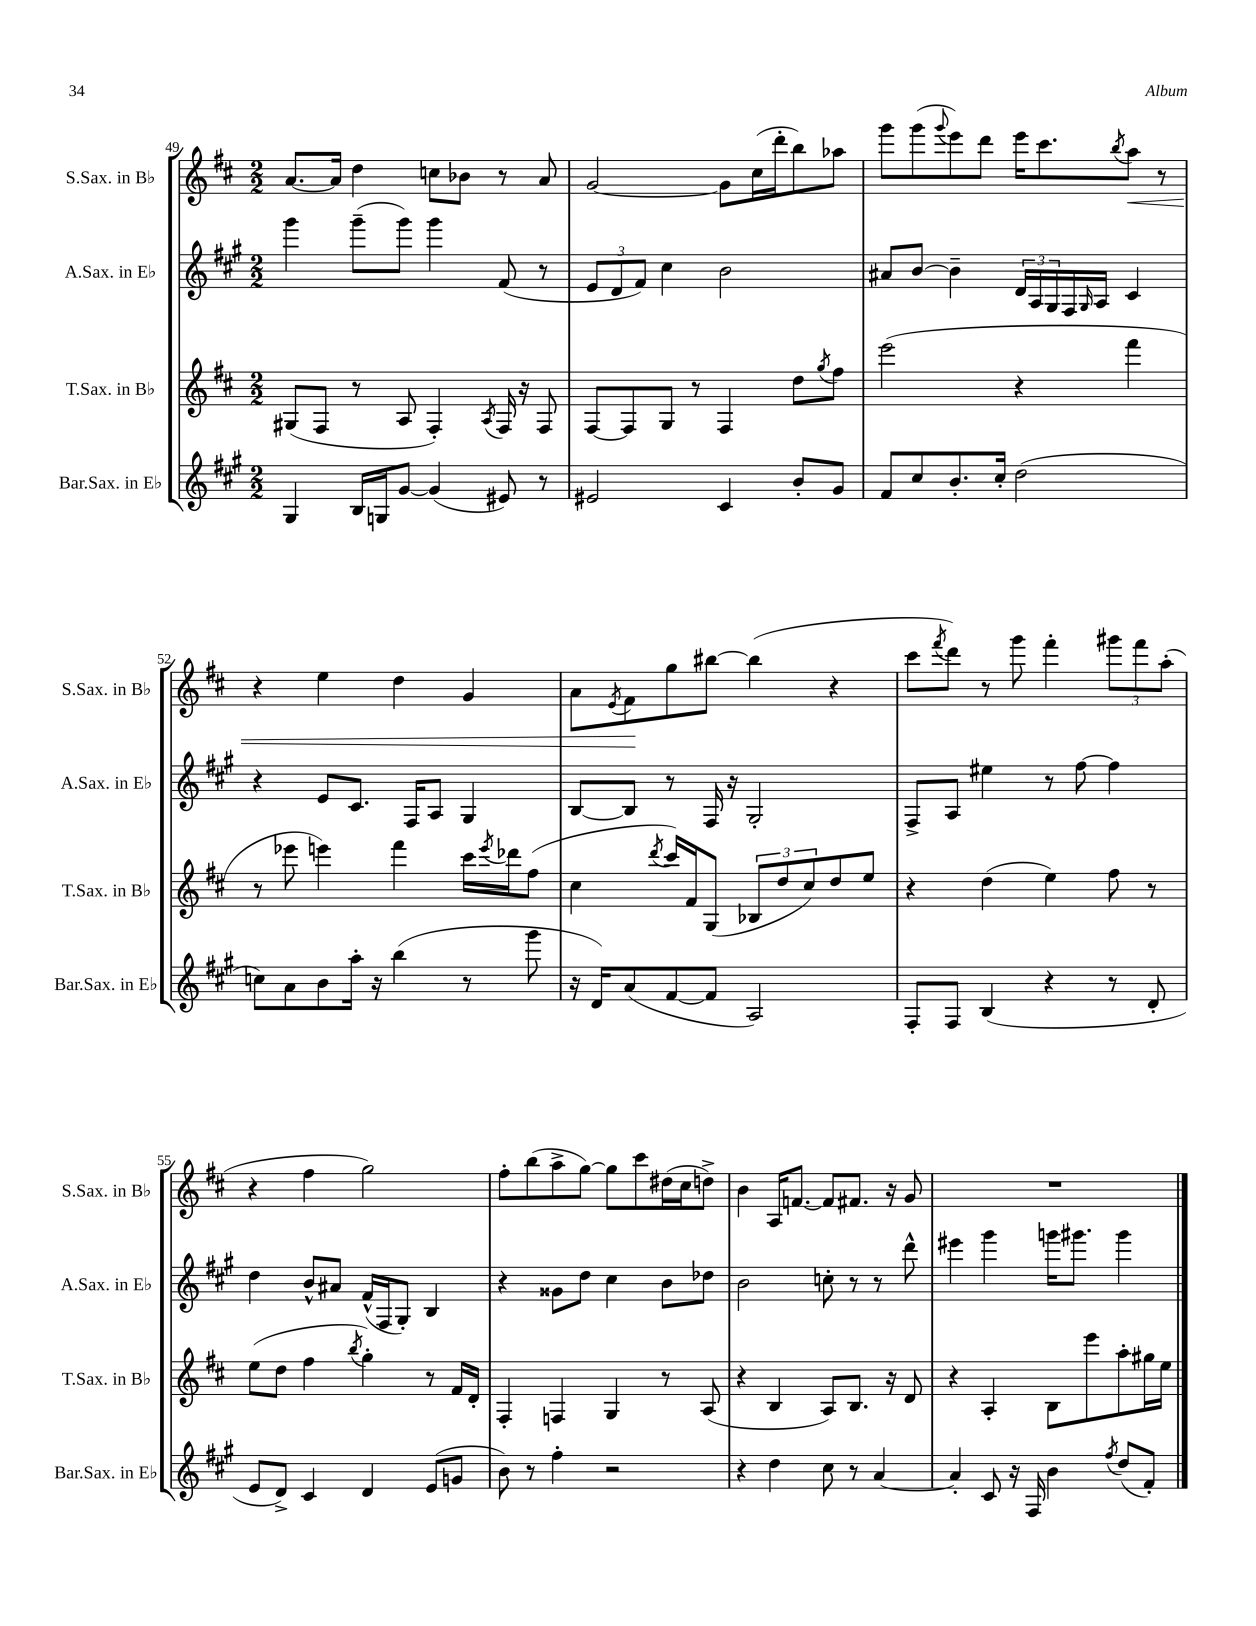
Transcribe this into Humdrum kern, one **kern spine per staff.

**kern	**kern	**kern	**kern	**dynam
*part4	*part3	*part2	*part1	*part1
*staff4	*staff3	*staff2	*staff1	*staff1
*I"Bar.Sax. in E♭	*I"T.Sax. in B♭	*I"A.Sax. in E♭	*I"S.Sax. in B♭	*
*I'Bar.Sax. in E♭	*I'T.Sax. in B♭	*I'A.Sax. in E♭	*I'S.Sax. in B♭	*
*clefG2	*clefG2	*clefG2	*clefG2	*
*k[f#c#g#]	*k[f#c#]	*k[f#c#g#]	*k[f#c#]	*
*M2/2	*M2/2	*M2/2	*M2/2	*
=49	=49	=49	=49	=49
4G#/	(8G#X/L	4ggg#\	[8.a/L	.
.	8F#/J	.	.	.
.	.	.	16a/Jk]	.
16B/LL	8r	(8ggg#~\L	4dd\	.
16Gn/J	.	.	.	.
[8g#/J	8A/	8ggg#\J)	.	.
(4g#/]	4F#'/)	4ggg#\	8ccn\L	.
.	.	.	8b-X\J	.
.	8qA/	.	.	.
8e#X/)	16F#/	(8f#/	8r	.
.	16r	.	.	.
8r	8F#/	8r	8a/	.
=50	=50	=50	=50	=50
2e#X/	[8F#/L	12e/L	[2g/	.
.	.	12d/	.	.
.	8F#/]	.	.	.
.	.	12f#/J)	.	.
.	8G/J	4cc#\	.	.
.	8r	.	.	.
4c#/	4F#/	2b\	8g\L]	.
.	.	.	(16cc#\L	.
.	.	.	16ddd'\J	.
8b'/L	8dd\L	.	8bb\)	.
.	8qgg/	.	.	.
8g#/J	8ff#\J	.	8aa-X\J	.
=51	=51	=51	=51	=51
8f#/L	(2eee\	8a#X/L	8ggg\L	.
8cc#/	.	[8b/J	(8ggg\	.
.	.	.	8qqggg/	.
8.b'/	.	4b~\]	8eee\)	.
.	.	.	8ddd\J	.
16cc#'/Jk	.	.	.	.
(2dd\	4r	24d/LL	16eee\KL	.
.	.	24A/	.	.
.	.	.	8.ccc#\	.
.	.	24G#/	.	.
.	.	16F#/	.	.
.	.	16qqG#/	.	.
.	.	16A/JJ	.	.
.	.	.	8qbb/	.
!	!	!	!	!LO:HP:b
.	4fff#\	4c#/	8aa\J	<
.	.	.	8r	.
!!LO:LB:g=z
=52	=52	=52	=52	=52
8ccn\L)	8r	4r	4r	.
8a\	8eee-X\	.	.	.
8b\	4eeen\)	8e/L	4ee\	.
16aa'\Jk	.	8.c#/J	.	.
16r	.	.	.	.
(4bb\	4fff#\	.	4dd\	.
.	.	16F#/KL	.	.
.	.	8A/J	.	.
8r	16ccc#\LL	4G#/	4g/	.
.	8qeee/	.	.	.
.	16ddd-X\J	.	.	.
8ggg#\	(8ff#\J	.	.	.
=53	=53	=53	=53	=53
16r	4cc#\	[8B/L	8a\L	.
16d/KL)	.	.	.	.
.	.	.	8qe/	.
(8a/	.	8B/J]	8f#\	.
.	8qddd/	.	.	.
[8f#/	16ccc#/LL)	8r	8gg\	[
.	16f#/J	.	.	.
8f#/J]	(8G/J	16F#/	[8bb#X\J	.
.	.	16r	.	.
2A/)	12B-X/L	2G#'/	(4bb#\]	.
.	12dd/	.	.	.
.	12cc#/)	.	.	.
.	8dd/	.	4r	.
.	8ee/J	.	.	.
=54	=54	=54	=54	=54
8F#'/L	4r	8F#^/L	8ccc#\L	.
.	.	.	8qfff#/	.
8F#/J	.	8A/J	8ddd\J)	.
(4B/	(4dd\	4ee#X\	8r	.
.	.	.	8ggg\	.
4r	4ee\)	8r	4fff#'\	.
.	.	[8ff#\	.	.
8r	8ff#\	4ff#\]	12ggg#X\L	.
.	.	.	12fff#\	.
8d'/	8r	.	.	.
.	.	.	(12aa'\J	.
!!LO:LB:g=z
=55	=55	=55	=55	=55
8e/L	(8ee\L	4dd\	4r	.
8d^/J)	8dd\J	.	.	.
4c#/	4ff#\	8b^^/L	4ff#\	.
.	.	8a#X/J	.	.
.	8qbb/	.	.	.
4d/	4gg'\)	(16f#^^/LL	2gg\)	.
.	.	16F#/J	.	.
.	.	8G#'/J)	.	.
(8e/L	8r	4B/	.	.
8gn/J	16f#/LL	.	.	.
.	16d'/JJ	.	.	.
=56	=56	=56	=56	=56
8b\)	4F#'/	4r	8ff#'\L	.
8r	.	.	(8bb\	.
4ff#'\	4Fn/	8g##X\L	8aa^\	.
.	.	8dd\J	[8gg\J)	.
2r	4G/	4cc#\	8gg\L]	.
.	.	.	8ccc#\	.
.	8r	8b\L	(16dd#X\L	.
.	.	.	16cc#\J	.
.	(8A/	8dd-X\J	8ddn^\J)	.
=57	=57	=57	=57	=57
4r	4r	2b\	4b\	.
4dd\	4B/	.	16A/KL	.
.	.	.	[8.fn/J	.
8cc#\	8A/L)	8ccn'\	8f/L]	.
8r	8.B/J	8r	8.f#X/J	.
[4a/	.	8r	.	.
.	16r	.	16r	.
.	8d/	8ddd^^\	8g/	.
=58	=58	=58	=58	=58
4a'/]	4r	4eee#X\	1r	.
8c#/	4A'/	4ggg#\	.	.
16r	.	.	.	.
16F#/	.	.	.	.
4b\	8B\L	16gggn\KL	.	.
.	.	8.ggg#X\J	.	.
.	8eee\	.	.	.
8qff#/	.	.	.	.
(8dd/L	8aa'\	4ggg#\	.	.
8f#'/J)	16gg#X\L	.	.	.
.	16ee\JJ	.	.	.
==	==	==	==	==
*-	*-	*-	*-	*-
